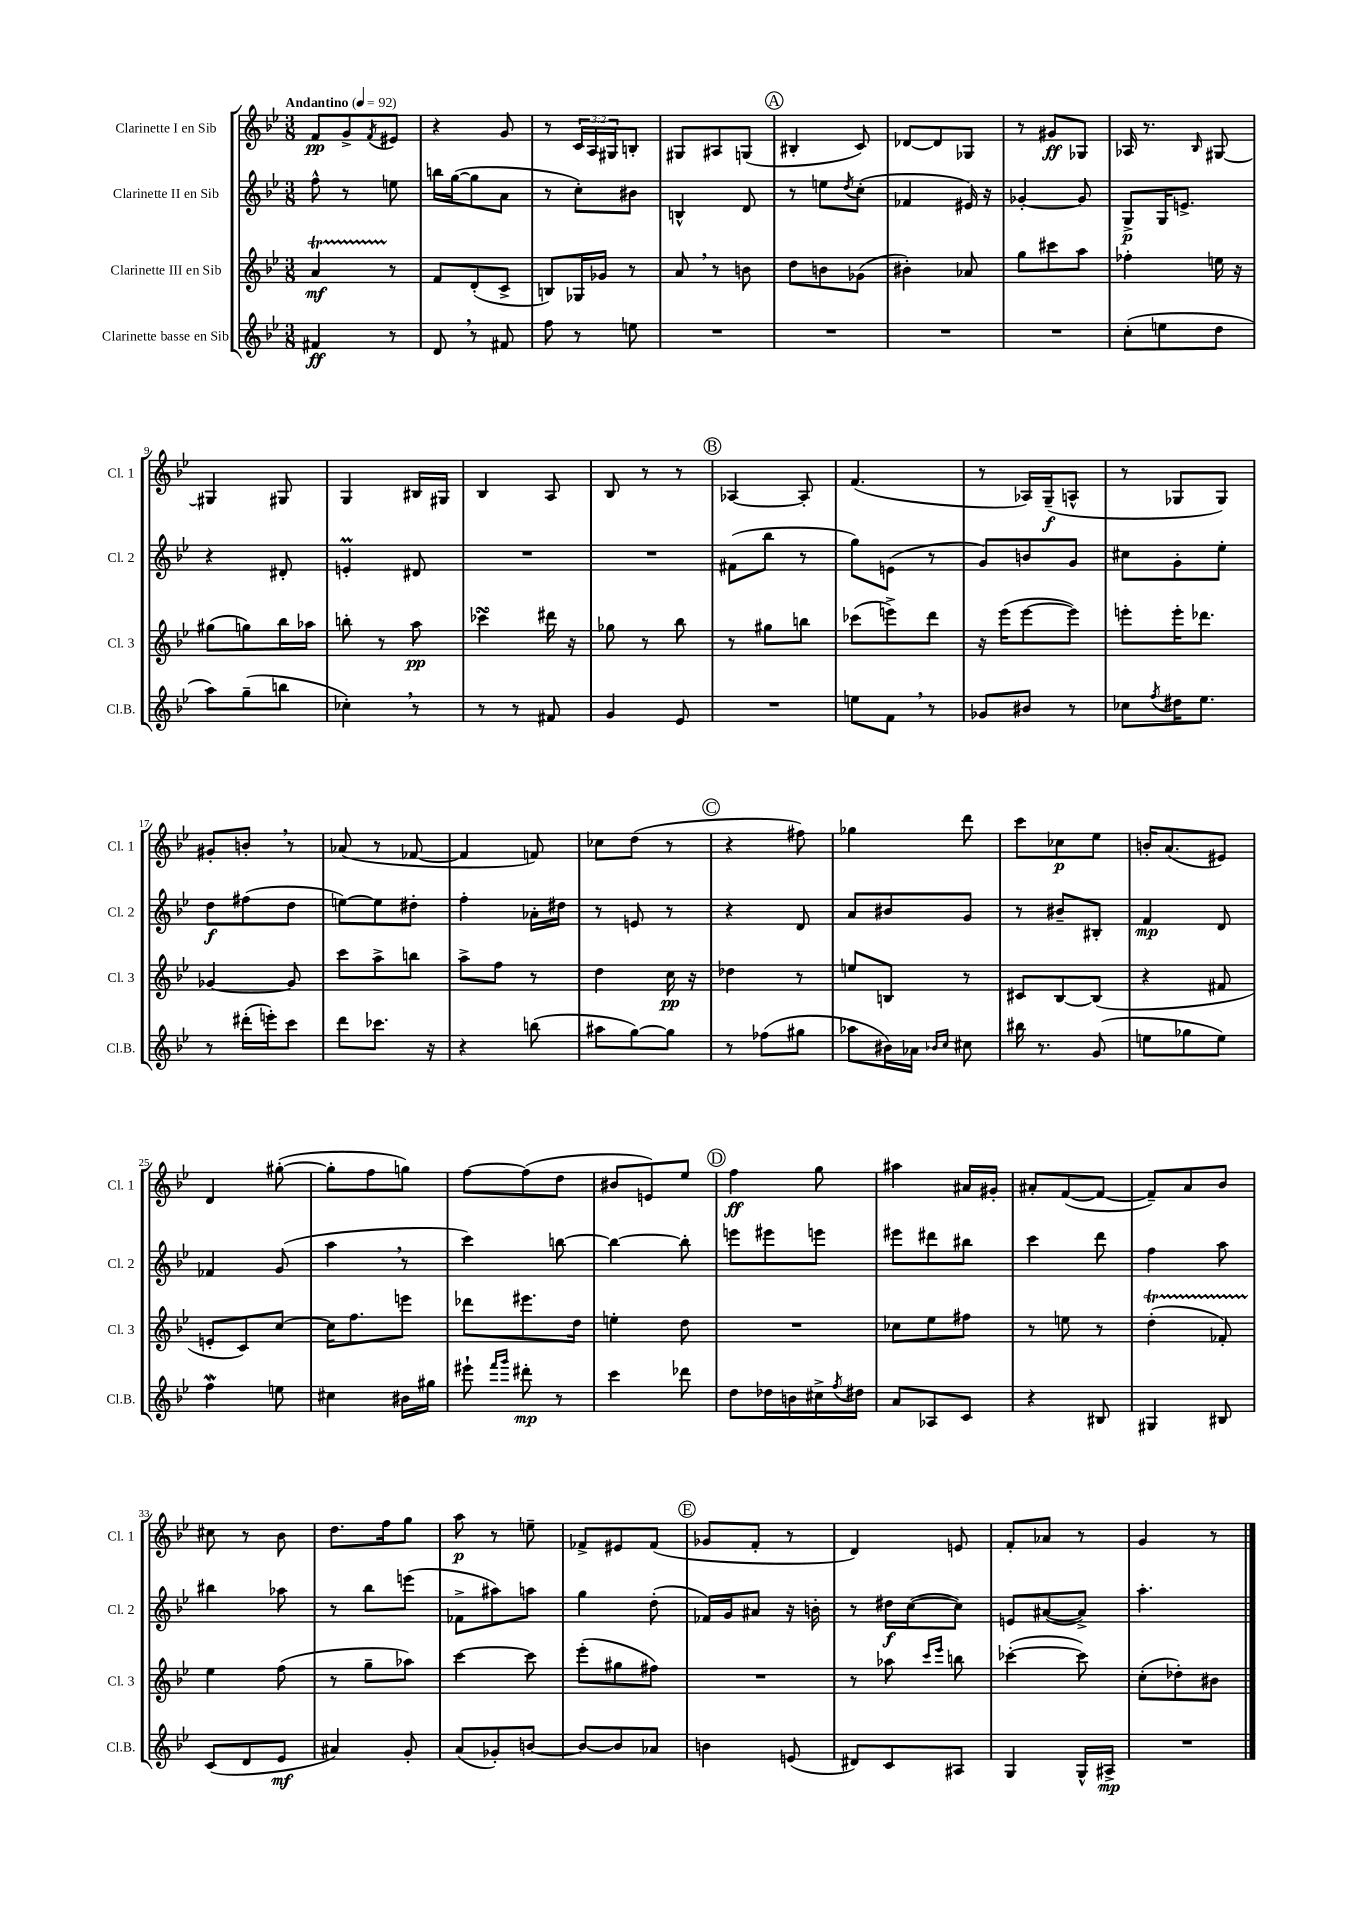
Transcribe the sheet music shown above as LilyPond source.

<<
\new StaffGroup <<
\new Staff = "s0" \with { instrumentName = "Clarinette I en Sib" shortInstrumentName = "Cl. 1" } {
    \clef treble \key bes \major \numericTimeSignature \time 3/8 \override Staff.TupletNumber.text = #tuplet-number::calc-fraction-text \tempo "Andantino" 4 = 92
    f'8\pp g'8-> \acciaccatura { f'8 } eis'8 |
    r4 g'8 |
    r8 \tuplet 3/2 { c'16 a16 gis16 } b8-. |
    gis8 ais8 g8( |
    \mark \markup { \circle "A" } bis4-. c'8) |
    des'8~ des'8 ges8 |
    r8 gis'8\ff ges8 |
    aes16 r8. \grace { bes16 } gis8~ |
    gis4 gis8 |
    g4 bis16 gis16 |
    bes4 a8 |
    bes8 r8 r8 |
    \mark \markup { \circle "B" } aes4~ aes8-. |
    f'4.( |
    r8 aes16) g16--\f( a8-^ |
    r8 ges8 ges8) |
    gis'8-. b'8-. \breathe r8 |
    aes'8( r8 fes'8~ |
    fes'4 f'8) |
    ces''8 d''8( r8 |
    \mark \markup { \circle "C" } r4 fis''8) |
    ges''4 d'''8 |
    c'''8 ces''8\p ees''8 |
    b'16-. a'8.( eis'8) |
    d'4 gis''8~-.( |
    gis''8-. f''8 g''8) |
    f''8~ f''8( d''8 |
    bis'8 e'8) ees''8 |
    \mark \markup { \circle "D" } f''4\ff g''8 |
    ais''4 ais'16 gis'16-. |
    ais'8-. f'8~( f'8~ |
    f'8--) a'8 bes'8 |
    cis''8 r8 bes'8 |
    d''8. f''16 g''8 |
    a''8\p r8 e''8-- |
    fes'8-> eis'8 fes'8( |
    \mark \markup { \circle "E" } ges'8 f'8-. r8 |
    d'4) e'8 |
    f'8-. aes'8 r8 |
    g'4 r8 \bar "|." |
}
\new Staff = "s1" \with { instrumentName = "Clarinette II en Sib" shortInstrumentName = "Cl. 2" } {
    \clef treble \key bes \major \numericTimeSignature \time 3/8
    f''8-^ r8 e''8 |
    b''16 g''16~( g''8 a'8 |
    r8 c''8-.) bis'8 |
    b4-^ d'8 |
    \mark \markup { \circle "A" } r8 e''8 \acciaccatura { d''8 } c''8-.( |
    fes'4 eis'16) r16 |
    ges'4~-. ges'8 |
    g8->\p g16 e'8.-> |
    r4 dis'8-. |
    e'4-.\prall dis'8 |
    R4. |
    R4. |
    \mark \markup { \circle "B" } fis'8( bes''8 r8 |
    g''8) e'8( r8 |
    g'8) b'8 g'8 |
    cis''8 g'8-. ees''8-. |
    d''8\f fis''8( d''8 |
    e''8~) e''8 dis''8-. |
    f''4-. aes'16-. dis''16 |
    r8 e'8 r8 |
    \mark \markup { \circle "C" } r4 d'8 |
    a'8 bis'8 g'8 |
    r8 bis'8-- bis8-. |
    f'4\mp d'8 |
    fes'4 g'8( |
    a''4 \breathe r8 |
    c'''4) b''8~ |
    b''4~ b''8-. |
    \mark \markup { \circle "D" } e'''8 eis'''8 e'''8 |
    eis'''8 dis'''8 bis''8 |
    c'''4 d'''8 |
    f''4 a''8 |
    bis''4 aes''8 |
    r8 bes''8 e'''8( |
    fes'8-> ais''8) a''8 |
    g''4 d''8-.( |
    \mark \markup { \circle "E" } fes'16) g'16 ais'8 r16 b'16-. |
    r8 dis''16\f c''16~( c''8) |
    e'8 ais'8~( ais'8->) |
    a''4.-. \bar "|." |
}
\new Staff = "s2" \with { instrumentName = "Clarinette III en Sib" shortInstrumentName = "Cl. 3" } {
    \clef treble \key bes \major \numericTimeSignature \time 3/8
    a'4\startTrillSpan\mf r8\stopTrillSpan |
    f'8 d'8-.( c'8-> |
    b8) ges16 ges'16 r8 |
    a'8 \breathe r8 b'8 |
    \mark \markup { \circle "A" } d''8 b'8 ges'8( |
    bis'4-.) aes'8 |
    g''8 cis'''8 a''8 |
    fes''4-. e''16 r16 |
    gis''8( g''8) bes''16 aes''16 |
    b''8-. r8 a''8\pp |
    ces'''4\turn dis'''16 r16 |
    ges''8 r8 bes''8 |
    \mark \markup { \circle "B" } r8 gis''8 b''8 |
    ces'''8( e'''8->) d'''8 |
    r16 ees'''16( ees'''8~ ees'''8) |
    e'''8-. e'''16-. des'''8. |
    ges'4~ ges'8 |
    c'''8 a''8-> b''8 |
    a''8-> f''8 r8 |
    d''4 c''16\pp r16 |
    \mark \markup { \circle "C" } des''4 r8 |
    e''8 b8 r8 |
    cis'8 bes8~ bes8( |
    r4 fis'8 |
    e'8-. c'8) c''8~ |
    c''16 f''8. e'''8 |
    des'''8 eis'''8. d''16 |
    e''4-. d''8 |
    \mark \markup { \circle "D" } R4. |
    ces''8 ees''8 fis''8 |
    r8 e''8 r8 |
    d''4-.\startTrillSpan( fes'8-.) |
    ees''4\stopTrillSpan f''8( |
    r8 g''8-- aes''8) |
    c'''4~ c'''8 |
    ees'''8-.( gis''8 fis''8) |
    \mark \markup { \circle "E" } R4. |
    r8 aes''8 \grace { c'''16 ees'''16 } b''8 |
    ces'''4~-.( ces'''8) |
    c''8-.( des''8-.) bis'8 \bar "|." |
}
\new Staff = "s3" \with { instrumentName = "Clarinette basse en Sib" shortInstrumentName = "Cl.B." } {
    \clef treble \key bes \major \numericTimeSignature \time 3/8
    fis'4\ff r8 |
    d'8 \breathe r8 fis'8 |
    f''8 r8 e''8 |
    R4. |
    \mark \markup { \circle "A" } R4. |
    R4. |
    R4. |
    c''8-.( e''8 d''8 |
    a''8) g''8--( b''8 |
    ces''4-.) \breathe r8 |
    r8 r8 fis'8 |
    g'4 ees'8 |
    \mark \markup { \circle "B" } R4. |
    e''8 f'8 \breathe r8 |
    ges'8 bis'8 r8 |
    ces''8 \acciaccatura { f''8 } dis''16 ees''8. |
    r8 dis'''16-.( e'''16-.) c'''8 |
    d'''8 ces'''8. r16 |
    r4 b''8( |
    ais''8 g''8~) g''8 |
    \mark \markup { \circle "C" } r8 fes''8( gis''8 |
    aes''8 bis'16) aes'16 \grace { bes'16 c''16 } cis''8 |
    bis''16 r8. g'8( |
    e''8 ges''8 e''8) |
    f''4\mordent e''8 |
    cis''4 bis'16 gis''16 |
    eis'''8-! \grace { f'''16 g'''16 } dis'''8-.\mp r8 |
    c'''4 des'''8 |
    \mark \markup { \circle "D" } d''8 des''16 b'16 cis''16-> \acciaccatura { f''8 } dis''16 |
    a'8 aes8 c'8 |
    r4 bis8 |
    gis4 bis8 |
    c'8( d'8 ees'8\mf |
    ais'4) g'8-. |
    a'8( ges'8-.) b'8~ |
    b'8~ b'8 aes'8 |
    \mark \markup { \circle "E" } b'4 e'8( |
    dis'8) c'8 ais8 |
    g4 g16-^ ais16->\mp |
    R4. \bar "|." |
}
>>
>>
